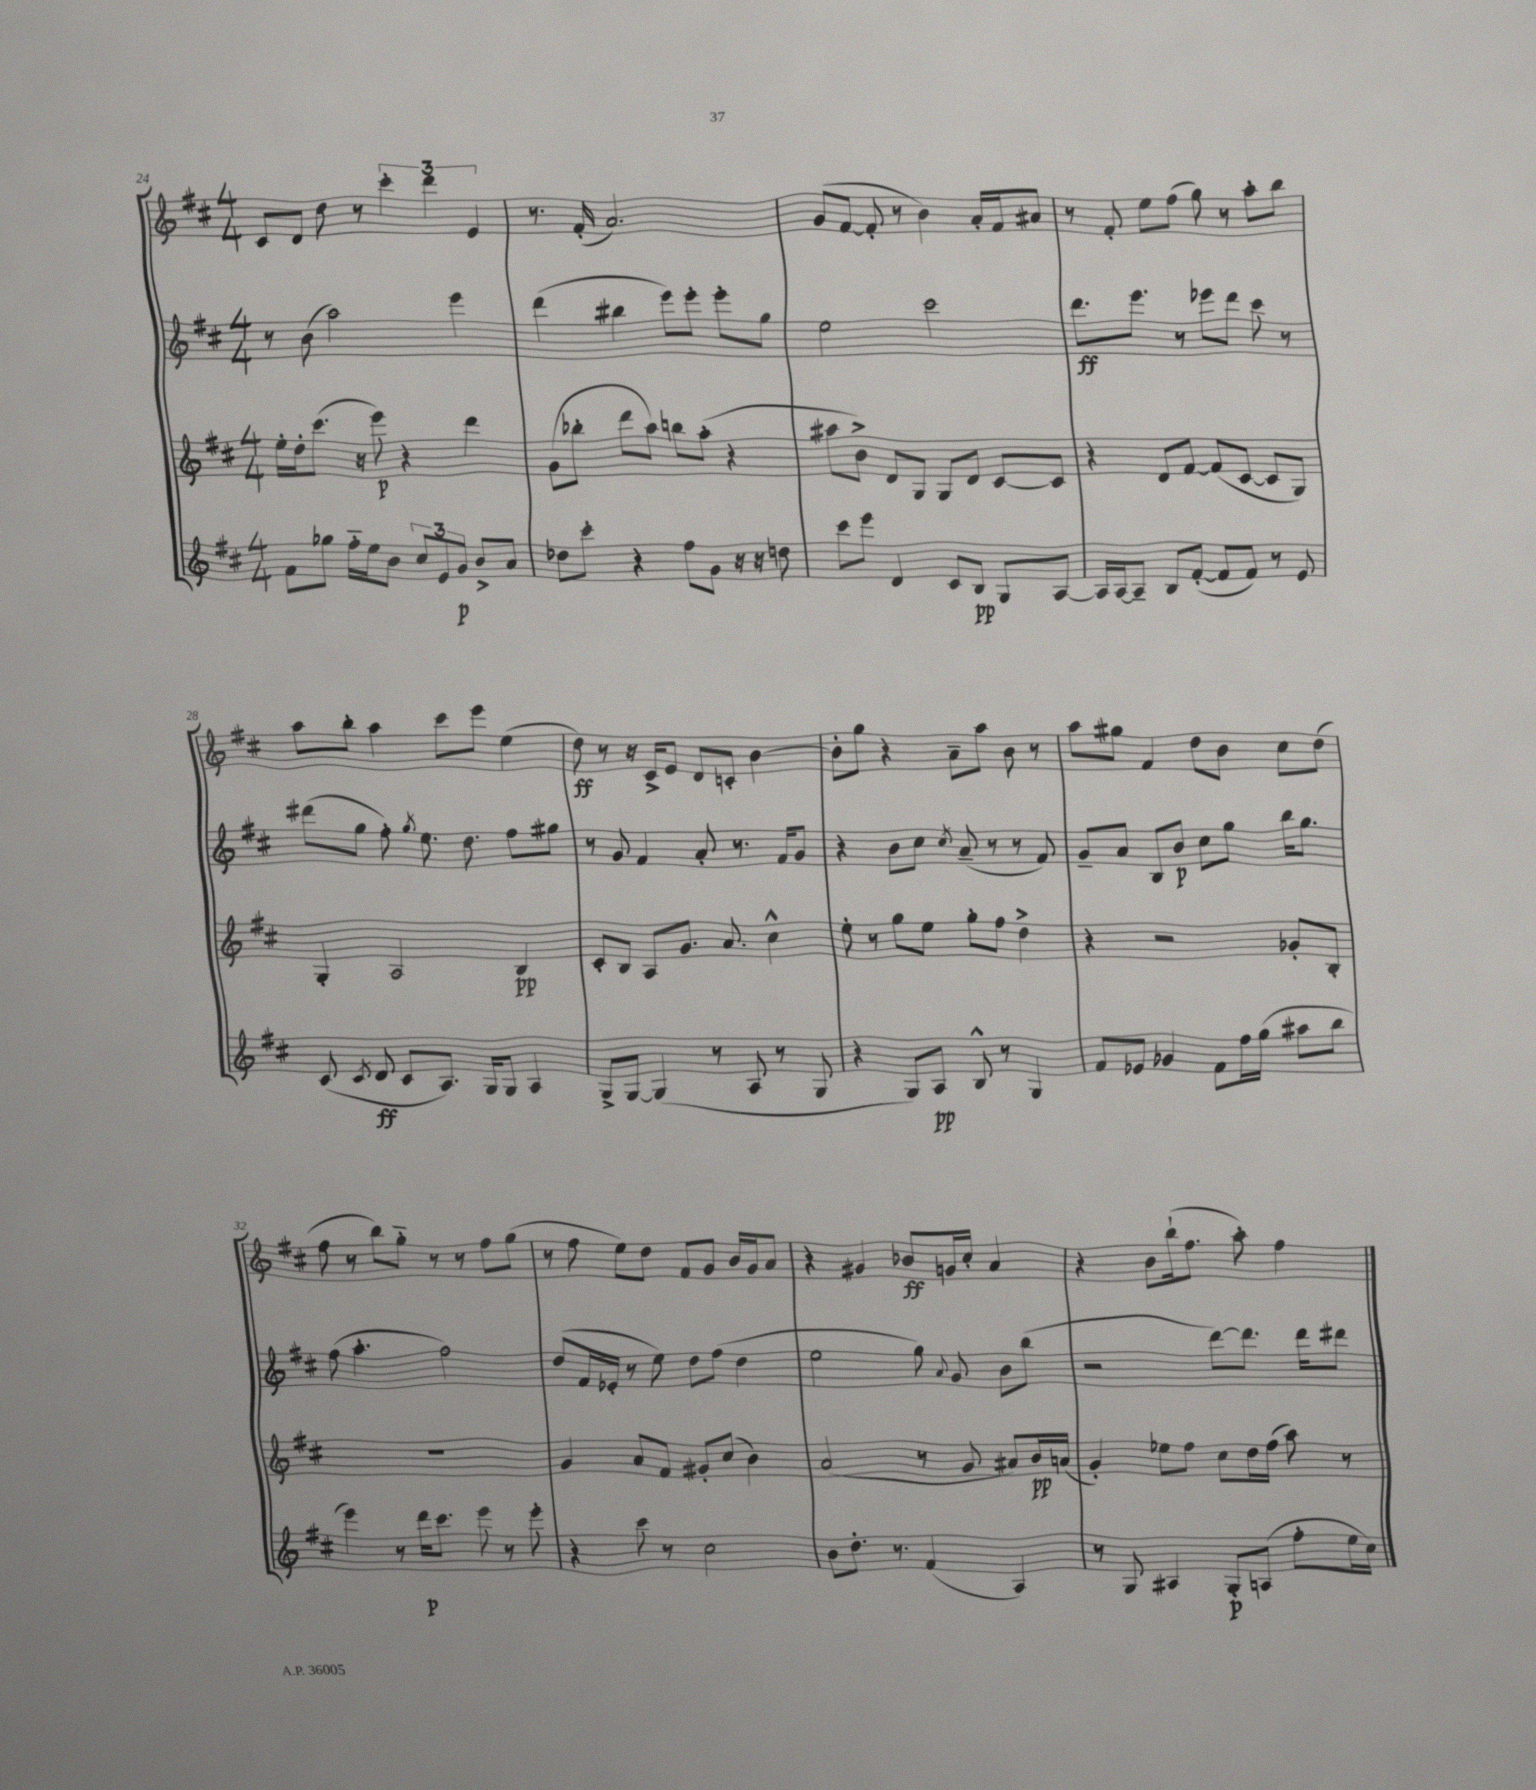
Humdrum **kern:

**kern	**dynam	**kern	**dynam	**kern	**dynam	**kern	**dynam
*part4	*part4	*part3	*part3	*part2	*part2	*part1	*part1
*staff4	*staff4	*staff3	*staff3	*staff2	*staff2	*staff1	*staff1
*clefG2	*	*clefG2	*	*clefG2	*	*clefG2	*
*k[f#c#]	*	*k[f#c#]	*	*k[f#c#]	*	*k[f#c#]	*
*M4/4	*	*M4/4	*	*M4/4	*	*M4/4	*
=24	=24	=24	=24	=24	=24	=24	=24
8f#\L	.	16ee'\LL	.	8r	.	8c#/L	.
.	.	16dd'\J	.	.	.	.	.
8gg-X\J	.	(8.ccc#\J	.	(8b\	.	8d/J	.
16ff#\LL	.	.	.	2aa\)	.	8dd\	.
16ee\J	.	16r	.	.	.	.	.
8b\J	.	8eee\)	p	.	.	8r	.
12cc#/L	.	4r	.	.	.	6ccc#'\	.
12e/	.	.	.	.	.	.	.
12g/J	p	.	.	.	.	6ddd\	.
8b^/L	.	4ddd\	.	4eee\	.	.	.
.	.	.	.	.	.	6e/	.
8a/J	.	.	.	.	.	.	.
=25	=25	=25	=25	=25	=25	=25	=25
8dd-X\L	.	(8g\L	.	(4ddd\	.	8.r	.
8ccc#'\J	.	8bb-X'\J	.	.	.	.	.
.	.	.	.	.	.	(16f#'/	.
4r	.	8ddd\L	.	4bb#X\	.	2.a/)	.
.	.	8aa\J)	.	.	.	.	.
8ff#\L	.	8bbn\L	.	8eee\L)	.	.	.
8g\J	.	(8aa'\J	.	8eee'\J	.	.	.
16r	.	4r	.	8eee'\L	.	.	.
16r	.	.	.	.	.	.	.
8ddn\	.	.	.	8gg\J	.	.	.
=26	=26	=26	=26	=26	=26	=26	=26
8ccc#\L	.	8aa#X\L	.	2ee\	.	(8g/L	.
8eee\J	.	8b^\J)	.	.	.	[8f#/J	.
4d/	.	8d/L	.	.	.	8f#'/]	.
.	.	8G/J	.	.	.	8r	.
8c#/L	.	8G/L	.	2ccc#\	.	4b\)	.
8B/J	pp	8d/J	.	.	.	.	.
8G/L	.	[8c#/L	.	.	.	16a'/LL	.
.	.	.	.	.	.	16f#/J	.
[8A/J	.	8c#/J]	.	.	.	8a#X/J	.
=27	=27	=27	=27	=27	=27	=27	=27
16A/LL]	.	4r	.	8.ddd\L	ff	8r	.
[16A/J	.	.	.	.	.	.	.
8A~/J]	.	.	.	.	.	8f#'/	.
.	.	.	.	8.eee\J	.	.	.
8B/L	.	8d/L	.	.	.	8ee\L	.
([8f#'/J	.	[8f#/J	.	8r	.	(8ff#\J	.
8f#/L]	.	(8f#/L]	.	8eee-X\L	.	8gg\)	.
8f#/J)	.	[8c#/J	.	8ddd\J	.	8r	.
8r	.	8c#/L]	.	8ccc#\	.	8aa'\L	.
8e/	.	8G/J)	.	8r	.	8bb\J	.
!!LO:LB:g=z
=28	=28	=28	=28	=28	=28	=28	=28
(8c#/	.	4G'/	.	(8ddd#X\L	.	8aa\L	.
8qc#/	.	.	.	.	.	.	.
8d/	ff	.	.	8gg\J	.	8bb'\J	.
8c#/L	.	2A/	.	8ff#'\)	.	4aa\	.
.	.	.	.	8qgg/	.	.	.
8.A/J)	.	.	.	8.ee\	.	.	.
.	.	.	.	.	.	8ccc#\L	.
16G/KL	.	.	.	8.dd\	.	.	.
8G/J	.	.	.	.	.	8eee\J	.
4A/	.	4B/	pp	8ff#\L	.	(4ee\	.
.	.	.	.	8gg#X\J	.	.	.
=29	=29	=29	=29	=29	=29	=29	=29
8G^/L	.	8c#'/L	.	8r	.	8dd\)	ff
[8G/J	.	8B/J	.	8g/	.	8r	.
(4G/]	.	8A/L	.	4f#/	.	16r	.
.	.	.	.	.	.	16c#^/KL	.
.	.	8.g/J	.	.	.	8e/J	.
8r	.	.	.	8a'/	.	8d/L	.
.	.	8.a/	.	.	.	.	.
8A/	.	.	.	8.r	.	8cn'/J	.
8r	.	4cc#^^\	.	.	.	[4b\	.
.	.	.	.	16f#/KL	.	.	.
8G/	.	.	.	8g/J	.	.	.
=30	=30	=30	=30	=30	=30	=30	=30
4r	.	8ee'\	.	4r	.	8b'\L]	.
.	.	8r	.	.	.	8gg\J	.
8G/L)	.	8gg\L	.	8b\L	.	4r	.
8A/J	pp	8ee\J	.	8cc#\J	.	.	.
.	.	.	.	8qcc#/	.	.	.
8B^^/	.	8gg'\L	.	(8a~/	.	8a~\L	.
8r	.	8ff#\J	.	8r	.	8aa\J	.
4G/	.	4dd^\	.	8r	.	8b\	.
.	.	.	.	8f#/)	.	8r	.
=31	=31	=31	=31	=31	=31	=31	=31
8f#/L	.	4r	.	8g~/L	.	8aa\L	.
8e-X/J	.	.	.	8a/J	.	8gg#X\J	.
4g-X/	.	2r	.	8B/L	.	4f#/	.
.	.	.	.	8b/J	p	.	.
8f#\L	.	.	.	8cc#\L	.	8dd\L	.
16ff#\L	.	.	.	8gg\J	.	8b\J	.
(16gg\JJ	.	.	.	.	.	.	.
8aa#X\L	.	8g-X'/L	.	16bb\KL	.	8cc#\L	.
.	.	.	.	8.gg\J	.	.	.
8bb\J	.	8B'/J	.	.	.	(8dd\J	.
!!LO:LB:g=z
=32	=32	=32	=32	=32	=32	=32	=32
4eee\)	.	1r	.	(8ff#\	.	8ff#\	.
.	.	.	.	4.aa'\	.	8r	.
8r	.	.	.	.	.	8bb\L)	.
16ddd\KL	p	.	.	.	.	8gg\J	.
8.ccc#\J	.	.	.	.	.	.	.
.	.	.	.	2ff#\)	.	8r	.
8eee\	.	.	.	.	.	8r	.
8r	.	.	.	.	.	8ff#\L	.
8eee'\	.	.	.	.	.	(8gg\J	.
=33	=33	=33	=33	=33	=33	=33	=33
4r	.	4g/	.	(8dd/L	.	8r	.
.	.	.	.	16f#/L	.	8ff#\	.
.	.	.	.	16e-X'/JJ	.	.	.
8ccc#\	.	8a/L	.	8r	.	8ee\L)	.
8r	.	8f#/J	.	8ee\)	.	8dd\J	.
2cc#\	.	8g#X'/L	.	8dd\L	.	8f#/L	.
.	.	(8cc#/J	.	(8ff#\J	.	8g/J	.
.	.	4b\)	.	4dd\	.	16b/LL	.
.	.	.	.	.	.	16g/J	.
.	.	.	.	.	.	8a/J	.
=34	=34	=34	=34	=34	=34	=34	=34
8b\L	.	(2a/	.	2ee\	.	4r	.
8.dd'\J	.	.	.	.	.	.	.
.	.	.	.	.	.	4g#X/	.
8.r	.	.	.	.	.	.	.
(4f#/	.	8r	.	8gg\)	.	8b-X/L	ff
.	.	.	.	8qqa/	.	.	.
.	.	8g/	.	8g/	.	16gn/L	.
.	.	.	.	.	.	16cc#'/JJ	.
4A/)	.	8a#X/L)	.	8b\L	.	4a/	.
.	.	16b/L	pp	(8bb\J	.	.	.
.	.	(16an/JJ	.	.	.	.	.
=35	=35	=35	=35	=35	=35	=35	=35
8r	.	4g'/)	.	2r	.	4r	.
8G/	.	.	.	.	.	.	.
4A#X/	.	8ee-X\L	.	.	.	8b\L	.
.	.	8ff#\J	.	.	.	(16bb`\k	.
.	.	.	.	.	.	8.ff#\J	.
8G'/L	p	8cc#\L	.	[8ddd\L)	.	.	.
(8An/J	.	16dd\L	.	8.ddd\J]	.	8aa'\)	.
.	.	(16ff#\JJ	.	.	.	.	.
8ff#'\L	.	8aa\)	.	.	.	4ff#\	.
.	.	.	.	16ddd\KL	.	.	.
16ee\L	.	8r	.	8ddd#X\J	.	.	.
16cc#\JJ)	.	.	.	.	.	.	.
==	==	==	==	==	==	==	==
*-	*-	*-	*-	*-	*-	*-	*-
